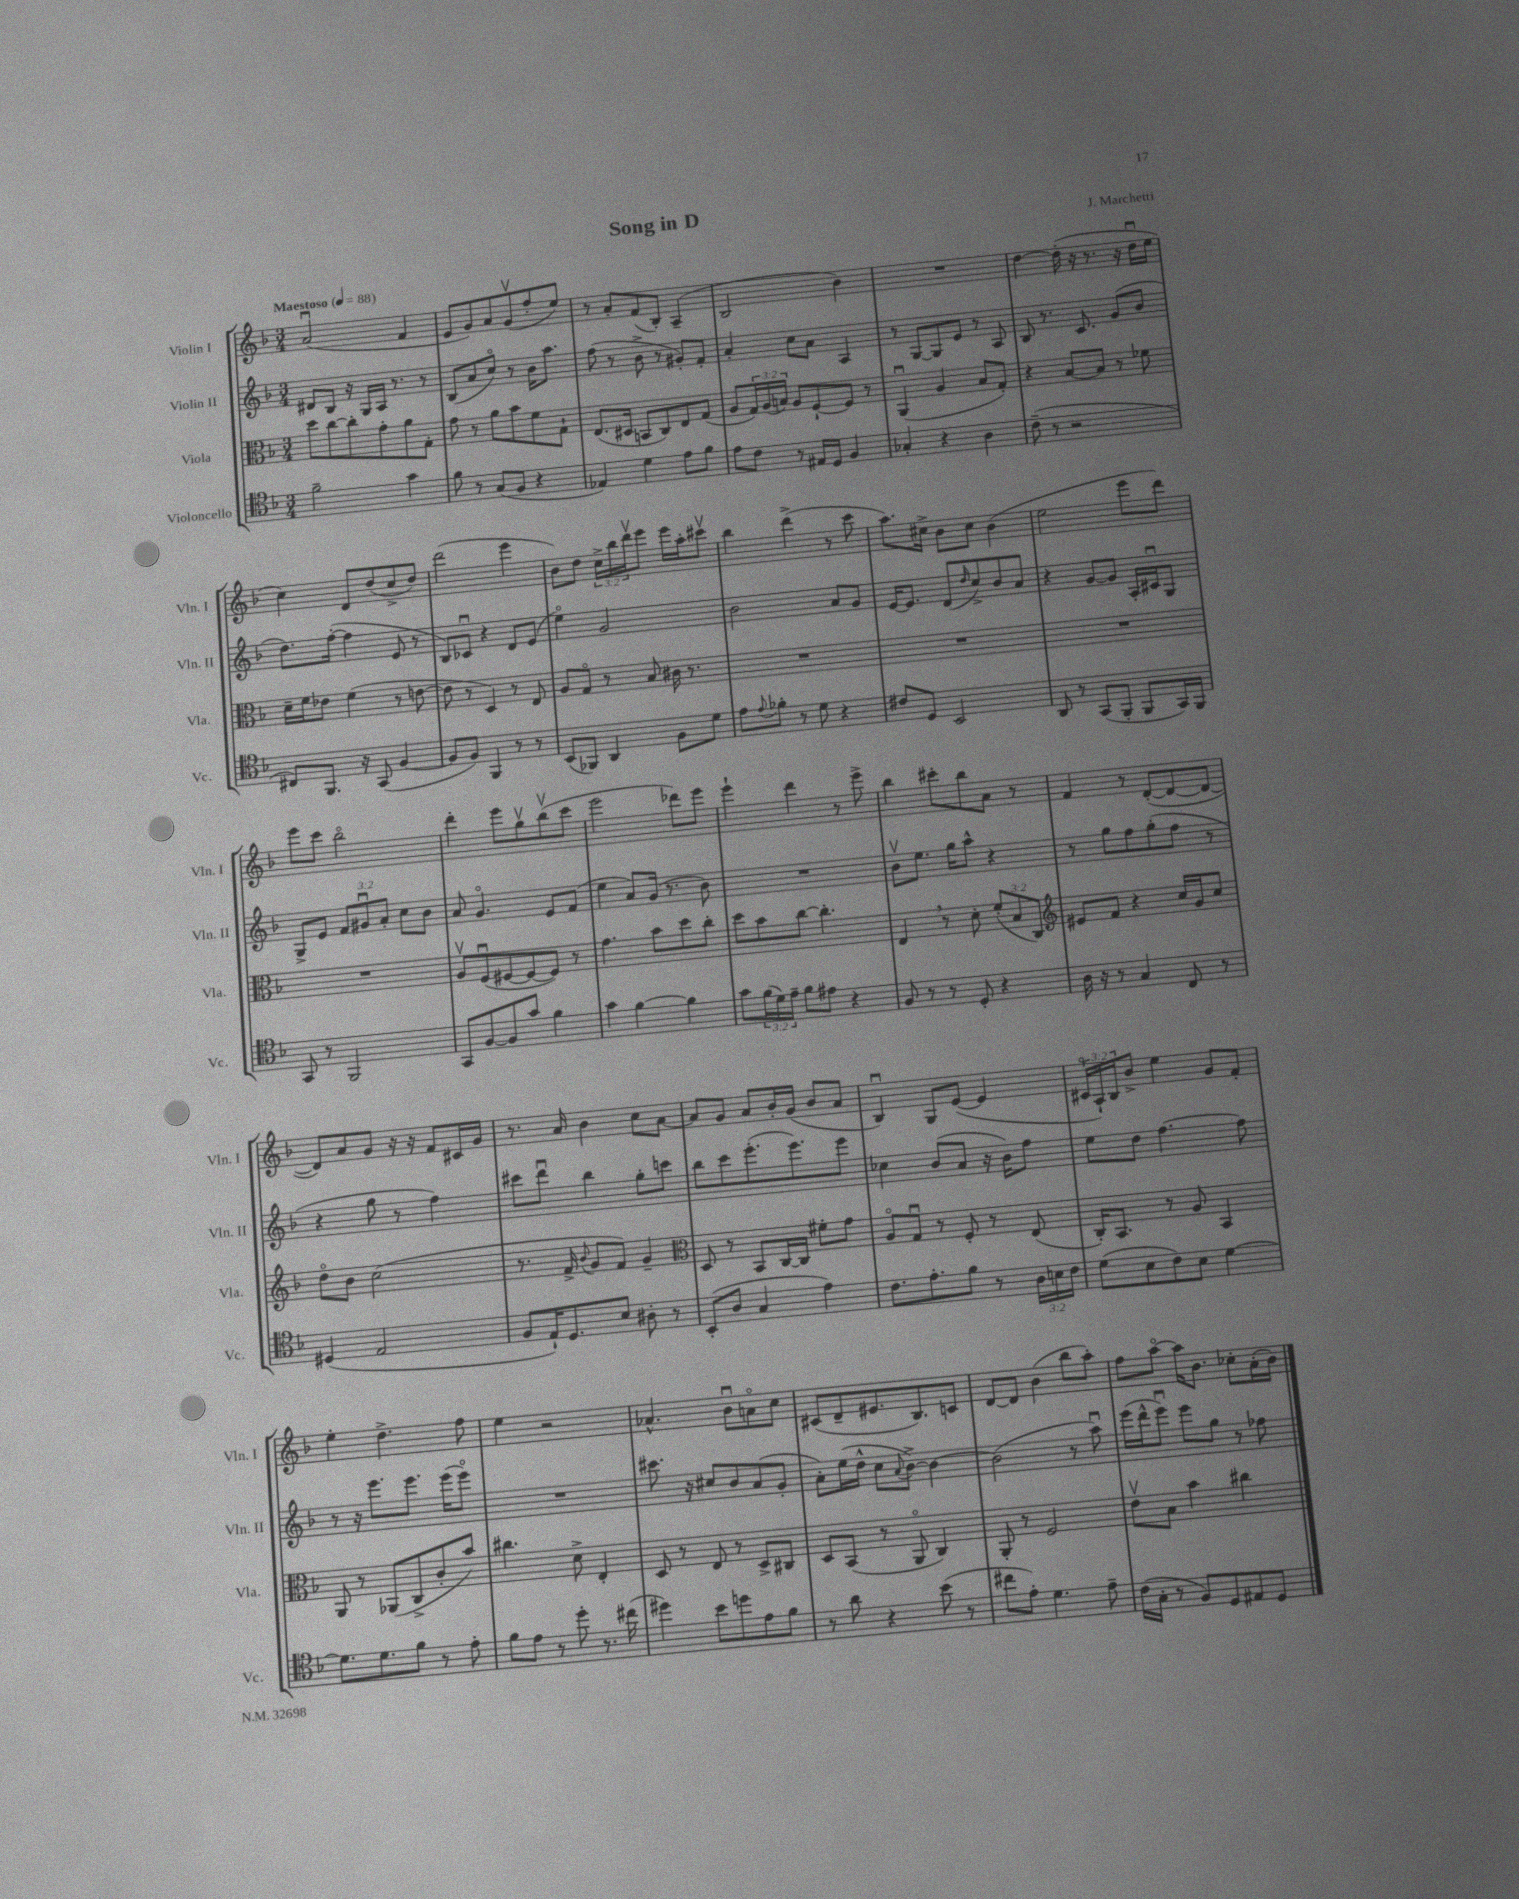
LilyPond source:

\header { title = "Song in D" composer = "J. Marchetti" }
<<
\new StaffGroup <<
\new Staff = "s0" \with { instrumentName = "Violin I" shortInstrumentName = "Vln. I" } {
    \clef treble \key f \major \numericTimeSignature \time 3/4 \override Staff.TupletNumber.text = #tuplet-number::calc-fraction-text \tempo "Maestoso" 4 = 88
    a'2\downbow( f'4 |
    e'8 g'8) a'8 g'8\upbow( f''8-. e''8) |
    r8 a'8-. f'8( bes8-.) a4--( |
    bes2 bes'4) |
    R2. |
    d''4~ d''16-.( r16 r8. r16 d''16\downbow e''16 |
    c''4) d'8 d''8( c''8-> d''8) |
    d'''2( e'''4 |
    bes'8) d''8 \tuplet 3/2 { c''16-> bes''16 d'''16\upbow } e'''8 e'''16 a''16-. cis'''8\upbow |
    bes''4 d'''4->( r8 c'''8 |
    a''8.) cis''16-> bes'8 cis''8 bes'4( |
    e''2 e'''8 d'''8) |
    e'''8 c'''8 bes''2\flageolet |
    d'''4-. e'''8 g''8\upbow bes''8\upbow( c'''8 |
    e'''2 des'''8) e'''8 |
    e'''4-! d'''4 r8 e'''8-> |
    bes''4 cis'''8-. bes''8 a'8 r8 |
    f'4 r8 d'8~-.( d'8~ d'8~ |
    d'8) a'8 g'8 r16 r16 f'8 cis'16 g'16 |
    r8. a'16 bes'4 c''8 a'8~ |
    a'8 g'8 a'8 bes'16-. g'16( bes'8 a'8 |
    bes4\downbow) g8 e'8~( e'4 |
    \tuplet 3/2 { cis'16\flageolet a16-!) bes16 } bes'8-> e''4 g'8 f'8-. |
    e''4-. d''4.-> f''8 |
    e''4 r2 |
    aes'4.-^ bes'8\downbow a'8\flageolet c''8 |
    cis'8( d'8-- eis'8. bes8.) c'8 |
    d'8~ d'8 bes'4( bes''8 a''8-.) |
    f''8 a''8~\flageolet a''16 bes'8. ces''8-. a'16-.( bes'16) \bar "|." |
}
\new Staff = "s1" \with { instrumentName = "Violin II" shortInstrumentName = "Vln. II" } {
    \clef treble \key f \major \numericTimeSignature \time 3/4 \override Staff.TupletNumber.text = #tuplet-number::calc-fraction-text
    dis'8 bes8 r16 g16 a16 r8. r8 |
    bes8( a'8 c''8\flageolet) r8 bes'16 a''8. |
    f''8( r8 bes'8-> r8 gis'8-.) f'8-. |
    a'4-. c''8 a'8 a4 |
    r8 g8~ g8 e'8 r8 a8 |
    bes8 r8. c'8. g'8( bes'8 |
    d''8.) f''16~-.( f''4 e'8 r8 |
    bes8) ces'8\downbow r4 d'8 e'8( |
    e''4\flageolet) g'2 |
    bes'2 a'8 g'8 |
    e'16~ e'8. d'8( \grace { d''16 } c''8->) bes'8 a'8 |
    r4 g'8~ g'8 a16-. cis'16\downbow g8 |
    g8-> e'8 \tuplet 3/2 { f'8 gis'8\downbow a'8-. } c''8 bes'8 |
    a'8 g'4.\flageolet e'8 f'8( |
    e''4 a'8) g'16( r8. bes'8) |
    R2. |
    bes'8\upbow e''8. g''16 a''8-^ r4 |
    r8 g''8 f''8 g''8-.( f''8 r8 |
    r4 g''8 r8 f''4) |
    cis'''8 d'''8\downbow bes''4 g''8-. c'''8 |
    bes''8 c'''8 e'''8.-.( e'''8.) e'''8 |
    ces''4 bes'8( a'8 r16 bes'16) f''8 |
    e''8 d''8 f''4.~ f''8 |
    r8 r16 e'''8. e'''8. e'''16( e'''8\flageolet) |
    R2. |
    cis'''8. r16 cis''8 bes'8 a'8( g'8-. |
    a'8-.) e''16( d''16-^ c''8 \appoggiatura { a'8 } bes'8~->) bes'4~ |
    bes'2( r8 a''8\downbow) |
    e'''16( d'''16-^ e'''8\downbow) e'''8 g''8 r8 fes''8 \bar "|." |
}
\new Staff = "s2" \with { instrumentName = "Viola" shortInstrumentName = "Vla." } {
    \clef alto \key f \major \numericTimeSignature \time 3/4 \override Staff.TupletNumber.text = #tuplet-number::calc-fraction-text
    d''8 c''8~ c''8-. g'8-. a'8 g8-. |
    g'8 r8 a'8 bes'8 f'8 g8-! |
    e8.( dis16 b,8 c8) e8 g8( |
    a8 \tuplet 3/2 { g16) a16( b16) } a8 f8~-! f8 r8 |
    a,4\downbow( a4 bes8 g8-.) |
    r4 bes8~ bes8 r8 fes'8 |
    d'16-- f'16 ees'8 f'4( r8 e'8~ |
    e'8 r8 d4) r8 e8 |
    a8 g8\flageolet r8 bes8 cis'16 r8. |
    R2. |
    R2. |
    R2. |
    R2. |
    a8\upbow f8\downbow( fis8~ fis8~ fis8) r8 |
    g'4. bes'8 d''8 c''8-. |
    d''8 bes'8 c''8~ c''4.-. |
    e4 \breathe r8 d'8-. \tuplet 3/2 { f'8-.( bes8 c8) } |
    \clef treble eis'8 f'8 r4 c''16 g'16 c''8 |
    d''8\flageolet bes'8 c''2( |
    r8. f'16-> \appoggiatura { bes'8 } g'8 f'8) g'4-- |
    \clef alto d8 r8 bes,8 c16~ c16 fis'8-. g'8 |
    a8\flageolet g8\downbow r8 f8-. r8 e8( |
    c16-.) bes,8. r8 a8 bes,4 |
    a,8 r8 aes,8( c8-> c'8-. bes'8) |
    cis''4. d'8-> e4-. |
    d8 r8 e8 r8 d8-> cis8 |
    d8 bes,8( r8 a,8\flageolet c4) |
    a,8-. r8 f2 |
    e'8\upbow bes8 bes'4 cis''4 \bar "|." |
}
\new Staff = "s3" \with { instrumentName = "Violoncello" shortInstrumentName = "Vc." } {
    \clef tenor \key f \major \numericTimeSignature \time 3/4 \override Staff.TupletNumber.text = #tuplet-number::calc-fraction-text
    f'2-- g'4 |
    f'8 r8 g8( f8 r4 |
    ees4) d'4 e'8 f'8 |
    e'8 c'8 r8 eis16 d16 f4 |
    ges4-. r4 a4 |
    c'8--( r8 r2 |
    cis8) f,8. r16 g,8( f4~ |
    f8 f8) f,4 r8 r8 |
    bes,8( fes,8) a,4 f8 d'8 |
    e'8 \appoggiatura { e'8 } fes'8-. r8 d'8 r4 |
    cis'8 d8 bes,2 |
    a,8 r8 g,8( f,8-. f,8 g,16) f,16 |
    g,8 r8 f,2 |
    g,8 f8~ f8 g'8 f'4 |
    g'4 f'4~ f'4 |
    g'8 \tuplet 3/2 { f'16( d'16) e'16-- } f'8 eis'8 r4 |
    f8 r8 r8 d8-. r4 |
    a16 r16 r8 g4 c8 r8 |
    dis4( e2 |
    f8 e16-!) d8. bes8 ais8-. r8 |
    bes,8-.( a8 g4 e'4) |
    c'8. e'8.-. f'8 r8 \tuplet 3/2 { a16 b16 c'16 } |
    d'8( bes8 c'8) bes8 d'4~ |
    d'8. d'8. f'8 r8 e'8-. |
    f'8 e'8 r8 d''8-. r8. cis''16( |
    dis''4) bes'8 d''8 e'8 f'8 |
    r8 a'8 r4 bes'8( r8 |
    cis''8 e'8-.) d'4. e'8-- |
    c'16( g16-. r8 f8) d8 eis8 d8 \bar "|." |
}
>>
>>
\layout { \context { \Score \remove "Bar_number_engraver" } }
